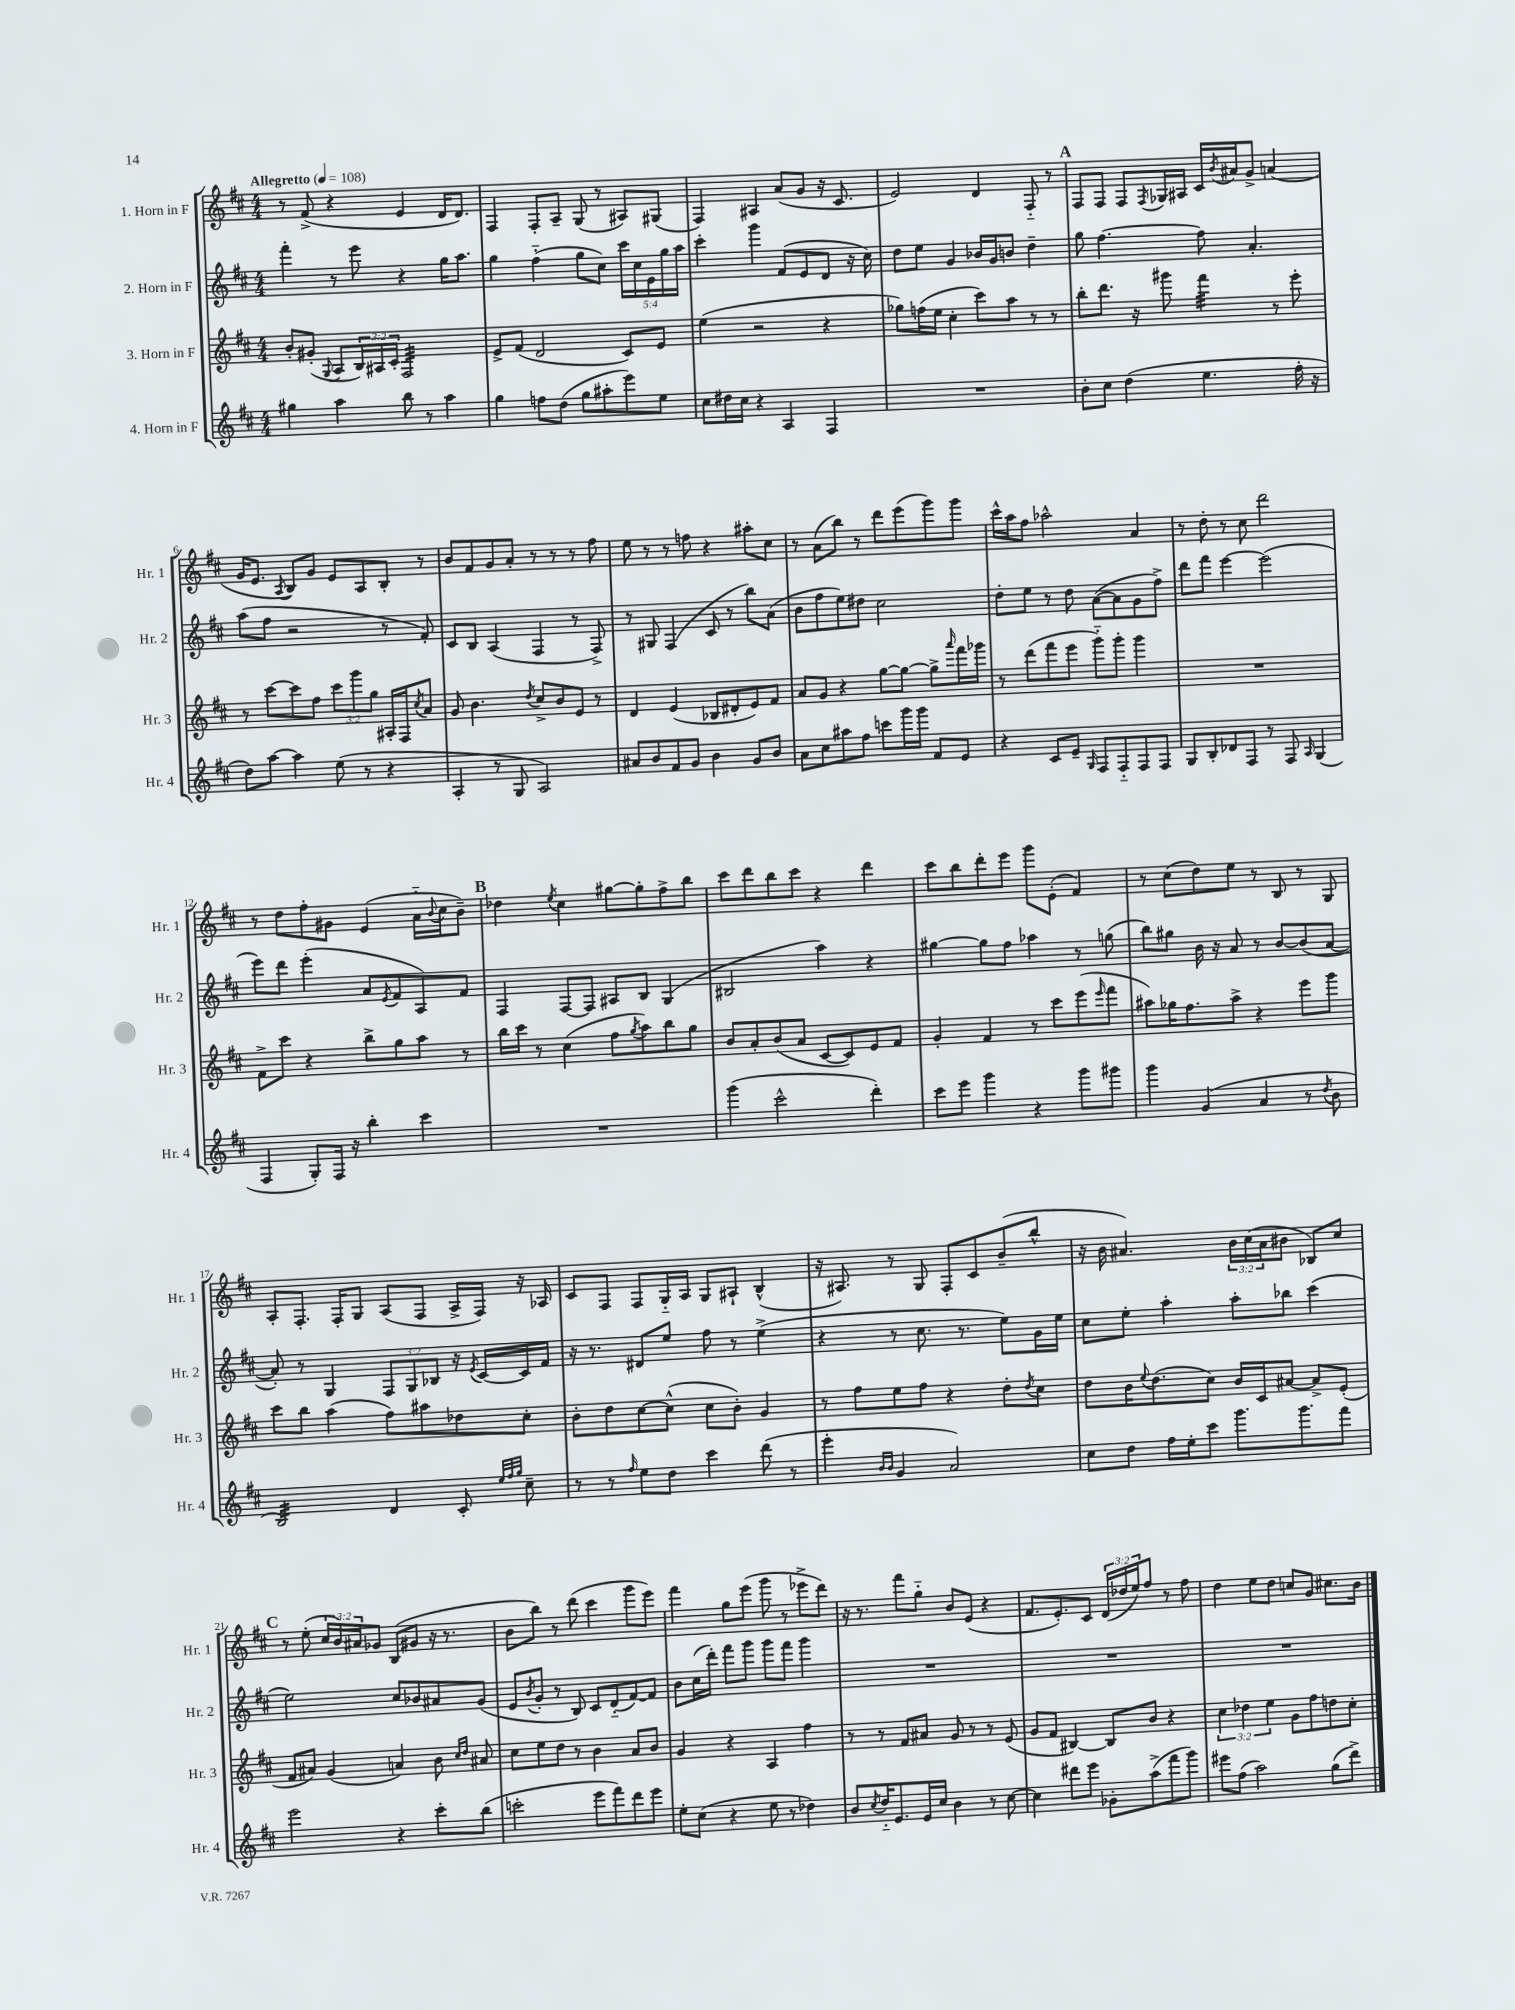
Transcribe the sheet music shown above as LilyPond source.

<<
\new StaffGroup <<
\new Staff = "s0" \with { instrumentName = "1. Horn in F" shortInstrumentName = "Hr. 1" } {
    \clef treble \key d \major \numericTimeSignature \time 4/4 \override Staff.TupletNumber.text = #tuplet-number::calc-fraction-text \tempo "Allegretto" 4 = 108
    r8 fis'8->( r4 e'4 d'16 d'8.) |
    fis4 fis8-. a8-- g8( r8 ais8) gis8( |
    fis4) ais4 a'8( g'8 r16 cis'8. |
    e'2) d'4 fis8-_ r8 |
    \mark \markup { \bold "A" } fis8 fis8 fis8 \acciaccatura { fis8 } ges16 ais16 cis'16 \acciaccatura { b'8 } ais'16 g'8-> a'4( |
    g'16 e'8. \acciaccatura { a8 } b8) g'8 e'8 a8 b8-. r8 |
    b'8 fis'8 g'8 a'8-. r8 r8 r8 fis''8 |
    e''8 r8 r8 f''8 r4 ais''8-. cis''8 |
    r8 a'8( b''8) r8 d'''8 e'''8( g'''8) g'''8 |
    cis'''16-^ a''16 fis''8 aes''2-^ a'4 |
    r8 d''8-. r8 cis''8 d'''2 |
    r8 d''8 fis''8-. gis'8 e'4( a'16-_ \appoggiatura { b'8 } cis''16 b'8--) |
    \mark \markup { \bold "B" } des''4 \acciaccatura { e''8 } cis''4 gis''8~ gis''8-. fis''8-> b''8 |
    cis'''8 d'''8 b''8 cis'''8 r4 d'''4 |
    cis'''8 b''8 d'''8-. e'''8 g'''8 e'8-.( fis'4) |
    r8 cis''8( d''8) e''8 r8 b8 r8 g8 |
    a8-. fis8.-. fis16-. g8 a8( fis8 a16-> fis16) r16 aes16 |
    cis'8 fis8 fis8 g16-_ a16 g8 ais8-! b4-^( |
    r16 ais8.) r8 g8 fis8-. cis'8 b'8--( b''8-^ |
    r16 b'16 ais'4.) \tuplet 3/2 { b'16 cis''16( ais'16 } bis'8 bes8) cis''8 |
    \mark \markup { \bold "C" } r8 e''8-.( \tuplet 3/2 { cis''16 b'16) ais'16 } ges'8 b8( gis'8 r16 r8. |
    b'8 b''8) r8 d'''8( cis'''4 g'''8 e'''8) |
    fis'''4 g''8 e'''8( g'''8 r8 ees'''8-> d'''8) |
    r16 r8. fis'''8 g''8-_ b'8 e'8( r4 |
    fis'8. e'8.-.) cis'8 \tuplet 3/2 { d'16( des''16 e''16) } fis''8 r8 fis''8 |
    d''4 e''8 d''8 c''8 g'8 cis''8. b'16 \bar "|." |
}
\new Staff = "s1" \with { instrumentName = "2. Horn in F" shortInstrumentName = "Hr. 2" } {
    \clef treble \key d \major \numericTimeSignature \time 4/4 \override Staff.TupletNumber.text = #tuplet-number::calc-fraction-text
    fis'''4-. r8 e'''8 r4 g''16 a''8. |
    g''4 fis''4-_( g''8 cis''8) \tuplet 5/4 { cis'''16 cis''16 e'16 g''16 a''16 } |
    cis'''4-. g'''4 fis'8( e'8 d'8 r16 cis''16) |
    d''8 e''8 g'4 bes'16 g'16 b'8 d''4-- |
    \mark \markup { \bold "A" } g''8 fis''4.~ fis''8 a'4.-. |
    a''8( fis''8 r2 r8 fis'8-.) |
    cis'8 b8 a4( fis4 r8 fis8->) |
    r8 gis8 fis4( cis'8 r8 b''8) a'8( |
    b'8 fis''8 e''8) dis''8 cis''2 |
    d''8-. e''8 r8 d''8 a'8~( a'8 g'8 fis''8->) |
    d'''8 fis'''8 e'''4~ e'''2( |
    e'''8) d'''8 e'''4-.( a'8 \acciaccatura { e'8 } fis'8 a8) fis'8 |
    \mark \markup { \bold "B" } fis4 fis8~ fis8 ais8 b8 g4( |
    bis2 a''4) r4 |
    gis''4~ gis''8 fis''8 aes''4 r8 g''8( |
    b''8) gis''8 b'16 r16 a'8 r8 b'8~ b'8( a'8~ |
    a'8-.) r8 g4 \tuplet 3/2 { fis8 g8 bes8 } r16 \acciaccatura { e'8 } cis'16~ cis'16 fis'16 |
    r16 r8. dis'8 e''8 fis''8 r8 e''4->( |
    r4 r8 cis''8. r8. e''8) g'16 e''16 |
    cis''8 e''8-. a''4-. a''8-. bes''8 cis'''4( |
    \mark \markup { \bold "C" } e''2) cis''8 bes'8 ais'8 g'8( |
    e'8 \acciaccatura { b'8 } g'8-. r8 b8) cis'8 d'8-_( fis'8~) fis'8 |
    b'8 cis''16( d'''16-.) fis'''8 g'''8 g'''8 fis'''8 g'''4 |
    R1 |
    R1 |
    R1 \bar "|." |
}
\new Staff = "s2" \with { instrumentName = "3. Horn in F" shortInstrumentName = "Hr. 3" } {
    \clef treble \key d \major \numericTimeSignature \time 4/4 \override Staff.TupletNumber.text = #tuplet-number::calc-fraction-text
    b'8-. gis'8-.( \appoggiatura { g8 } a8 \tuplet 3/2 { b16) ais16 cis'16-. } fis2:32 |
    e'8-> fis'8( d'2 cis'8) e'8 |
    e''4( r2 r4 |
    ges''8) f''16( e''16 cis''4-. cis'''8) a''8 r8 r8 |
    \mark \markup { \bold "A" } b''8-. d'''8. r16 gis'''8 fis'''4:32 r8 e'''8-. |
    r8 cis'''8~ cis'''8 fis''8 \tuplet 3/2 { cis'''8 g'''8 g''8 } ais16-. fis16 \acciaccatura { cis''8 } a'8 |
    g'8 b'4. \acciaccatura { d''8 } cis''8-> b'8 e'8 r8 |
    d'4 e'4( bes8 dis'8-. e'8) fis'8 |
    a'8 g'8 r4 g''8~ g''8~ g''8-> \grace { a'''16 } fis'''16 ges'''16 |
    r8 d'''8( fis'''8 e'''8 g'''8-_) g'''8-. g'''4 |
    R1 |
    fis'8-> cis'''8 r4 b''8-> g''8 a''8 r8 |
    \mark \markup { \bold "B" } b''16 cis'''16 r8 cis''4( fis''8 \acciaccatura { g''8 } a''8) b''8 g''8 |
    b'8 a'8-. b'8( a'8 cis'8~ cis'8) e'8 fis'8 |
    g'4-. fis'4 r8 cis'''8 e'''8( \grace { e'''16 } fis'''8 |
    ais''8) ges''16 fis''8. ais''8-> r4 e'''8 g'''8 |
    cis'''8 b''8 a''4( fis''8) ais''8 des''8 cis''8-. |
    b'8-. d''8 cis''8~ cis''8-^( cis''8 b'8-.) g'4 |
    r8 fis''8 e''8 fis''8 r4 d''8-. \acciaccatura { d''8 } cis''8 |
    d''8 b'16 \appoggiatura { e''8 } d''8.( cis''8) b'16 cis'16 ais'8~ ais'8-> e'8-.( |
    \mark \markup { \bold "C" } fis'8 ais'8) g'4( a'4) b'8 \grace { cis''16 d''16 } ais'8 |
    cis''8 e''8 d''8 r8 b'4 a'8 b'8 |
    g'4 r4 a4 fis''4 |
    r8 r8 fis'8 ais'8 g'8 r8 r8 e'8( |
    g'8 fis'8 bis4~) bis8 b'8 r4 |
    \tuplet 3/2 { cis''4 des''4 e''4 } g'8 fis''8 d''8 cis''8-. \bar "|." |
}
\new Staff = "s3" \with { instrumentName = "4. Horn in F" shortInstrumentName = "Hr. 4" } {
    \clef treble \key d \major \numericTimeSignature \time 4/4
    gis''4 a''4 b''8 r8 a''4 |
    g''4 f''8 d''8( g''8 ais''8-. e'''8) e''8 |
    cis''8 dis''16 cis''16 r4 a4 fis4 |
    R1 |
    \mark \markup { \bold "A" } b'8-. cis''8 d''4( e''4. fis''16-. r16 |
    d''8) a''8~ a''4 e''8( r8 r4 |
    a4-. r8 g8 a2) |
    ais'8 b'8 fis'8 g'8 b'4 g'8 b'8 |
    a'8 cis''8 ais''8 fis''8 c'''8 g'''16 g'''16 fis'8 e'8 |
    r4 cis'8 e'8-- \grace { g16 } fis8 fis8-_ fis8 fis8 |
    g8 b8-. des'8 fis8 r8 fis8 \grace { a16 } g4( |
    fis4 g8-.) fis16 r16 b''4-. cis'''4 |
    \mark \markup { \bold "B" } R1 |
    g'''4( cis'''2-^ d'''4-.) |
    cis'''8 e'''8 g'''4 r4 g'''8 gis'''8 |
    g'''4 g'4( a'4 r8 \acciaccatura { d''8 } b'8 |
    b2:32) d'4 cis'8-. \grace { e''32 fis''32 g''32 } cis''8-- |
    r8 r8 \grace { fis''16 } e''8 d''8 cis'''4 d'''8( r8 |
    e'''4-. \grace { b'16 b'16 } g'4 a'2) |
    cis''8 d''8 fis''16 e''16-. cis'''8 g'''8. g'''8. fis'''8 |
    \mark \markup { \bold "C" } e'''2 r4 cis'''8-. b''8( |
    c'''2-. e'''8 fis'''8) d'''8 e'''8 |
    e''8-. cis''8( r4 e''8 r8 des''4) |
    b'8 \acciaccatura { cis''8 } d''16-_ e'8. e'16 cis''16 b'4 r8 cis''8~ |
    cis''4 dis'''8 e'''8 ges'8-. a''8->( fis'''8 g'''8) |
    eis'''8 fis''8( a''2) g''8( d'''8->) \bar "|." |
}
>>
>>
